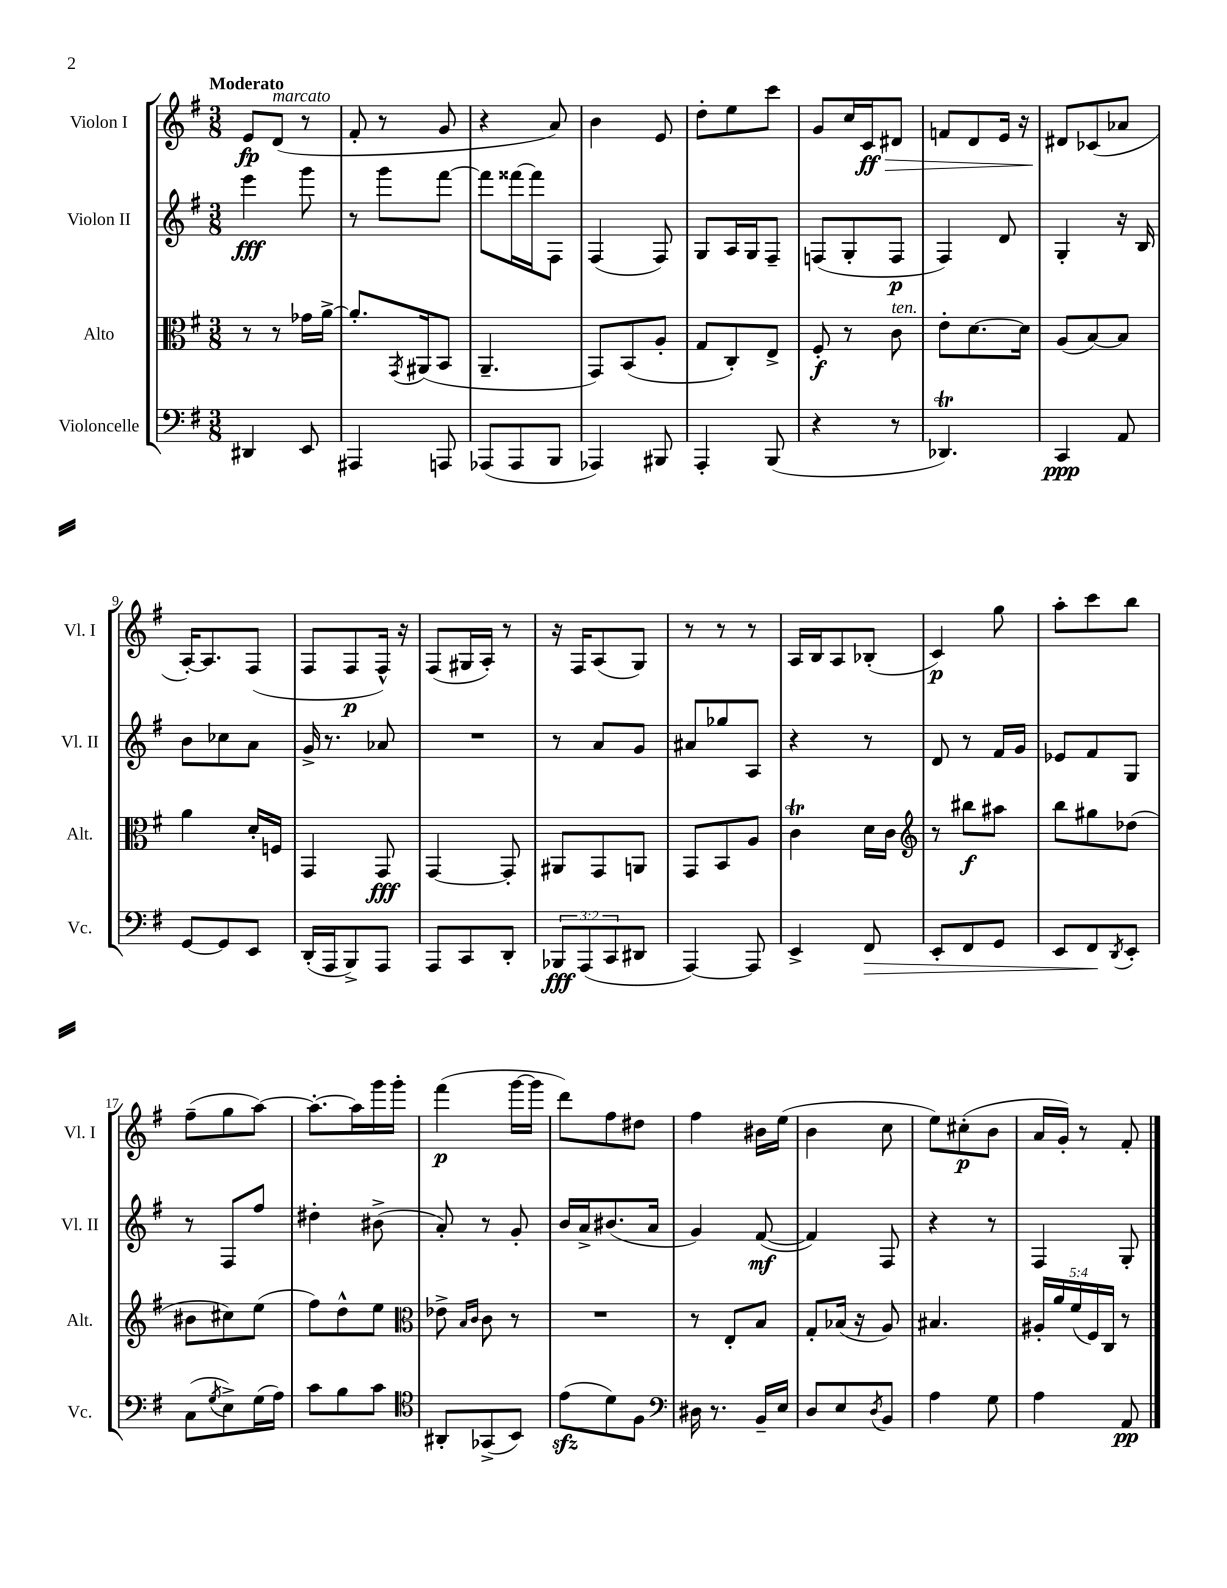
<<
\new StaffGroup <<
\new Staff = "s0" \with { instrumentName = "Violon I" shortInstrumentName = "Vl. I" } {
    \clef treble \key g \major \numericTimeSignature \time 3/8 \tempo "Moderato"
    e'8\fp d'8^\markup { \italic "marcato" }( r8 |
    fis'8-. r8 g'8 |
    r4 a'8) |
    b'4 e'8 |
    d''8-. e''8 c'''8 |
    g'8 c''16 c'16\ff\> dis'8 |
    f'8 d'8 e'16 r16 |
    dis'8\! ces'8( aes'8 |
    a16~-.) a8. fis8( |
    fis8 fis8\p fis16-^) r16 |
    fis8( gis16 a16-.) r8 |
    r16 fis16 a8( g8) |
    r8 r8 r8 |
    a16 b16 a8 bes8-.( |
    c'4\p) g''8 |
    a''8-. c'''8 b''8 |
    fis''8--( g''8 a''8~) |
    a''8.~-. a''16 g'''16 g'''16-. |
    fis'''4\p( g'''16~ g'''16 |
    d'''8) fis''8 dis''8 |
    fis''4 bis'16 e''16( |
    b'4 c''8 |
    e''8) cis''8-.\p( b'8 |
    a'16 g'16-.) r8 fis'8-. \bar "|." |
}
\new Staff = "s1" \with { instrumentName = "Violon II" shortInstrumentName = "Vl. II" } {
    \clef treble \key g \major \numericTimeSignature \time 3/8
    e'''4\fff g'''8 |
    r8 g'''8 fis'''8~ |
    fis'''8 fisis'''16~ fisis'''16 fis8 |
    fis4( fis8) |
    g8 a16 g16 fis8-- |
    f8( g8-. f8\p |
    fis4) d'8 |
    g4-. r16 b16 |
    b'8 ces''8 a'8 |
    g'16-> r8. aes'8 |
    R4. |
    r8 a'8 g'8 |
    ais'8 ges''8 a8 |
    r4 r8 |
    d'8 r8 fis'16 g'16 |
    ees'8 fis'8 g8 |
    r8 fis8 fis''8 |
    dis''4-. bis'8->( |
    a'8-.) r8 g'8-. |
    b'16 a'16-> bis'8.( a'16 |
    g'4) fis'8~\mf( |
    fis'4) fis8 |
    r4 r8 |
    fis4 g8-. \bar "|." |
}
\new Staff = "s2" \with { instrumentName = "Alto" shortInstrumentName = "Alt." } {
    \clef alto \key g \major \numericTimeSignature \time 3/8 \override Staff.TupletNumber.text = #tuplet-number::calc-fraction-text
    r8 r8 ges'16 a'16~-> |
    a'8.-. \acciaccatura { g,8 } ais,16( b,8 |
    a,4.-- |
    g,8) b,8( a8-. |
    g8 c8-.) e8-> |
    fis8-.\f r8 c'8^\markup { \italic "ten." } |
    e'8-. d'8.~ d'16 |
    a8( b8~) b8 |
    a'4 d'16-. f16 |
    g,4 g,8\fff |
    g,4~ g,8-. |
    ais,8 g,8 a,8 |
    g,8 b,8 a8 |
    c'4\trill d'16 c'16 |
    \clef treble r8 bis''8\f ais''8 |
    b''8 gis''8 des''8( |
    bis'8 cis''8) e''8( |
    fis''8) d''8-^ e''8 |
    \clef alto ees'8-> \grace { b16 c'16 } c'8 r8 |
    R4. |
    r8 e8-. b8 |
    g8-. bes16( r16 a8) |
    bis4. |
    \tuplet 5/4 { ais16-. a'16 fis'16( fis16) c16 } r8 \bar "|." |
}
\new Staff = "s3" \with { instrumentName = "Violoncelle" shortInstrumentName = "Vc." } {
    \clef bass \key g \major \numericTimeSignature \time 3/8 \override Staff.TupletNumber.text = #tuplet-number::calc-fraction-text
    dis,4 e,8 |
    ais,,4 a,,8 |
    aes,,8( aes,,8 b,,8 |
    aes,,4) bis,,8 |
    a,,4-. b,,8( |
    r4 r8 |
    des,4.\trill) |
    c,4\ppp a,8 |
    g,8~ g,8 e,8 |
    d,16-.( a,,16 b,,8->) a,,8 |
    a,,8 c,8 d,8-. |
    \tuplet 3/2 { bes,,8\fff a,,8( c,8 } dis,8 |
    a,,4~) a,,8 |
    e,4-> fis,8\> |
    e,8-. fis,8 g,8 |
    e,8 fis,8\! \acciaccatura { d,8 } e,8-. |
    c8( \acciaccatura { g8 } e8->) g16( a16) |
    c'8 b8 c'8 |
    \clef tenor ais,8-. ges,8->( b,8) |
    e'8\sfz( d'8) fis8 |
    \clef bass dis16 r8. b,16-- e16 |
    d8 e8 \acciaccatura { d8 } b,8 |
    a4 g8 |
    a4 a,8\pp \bar "|." |
}
>>
>>
